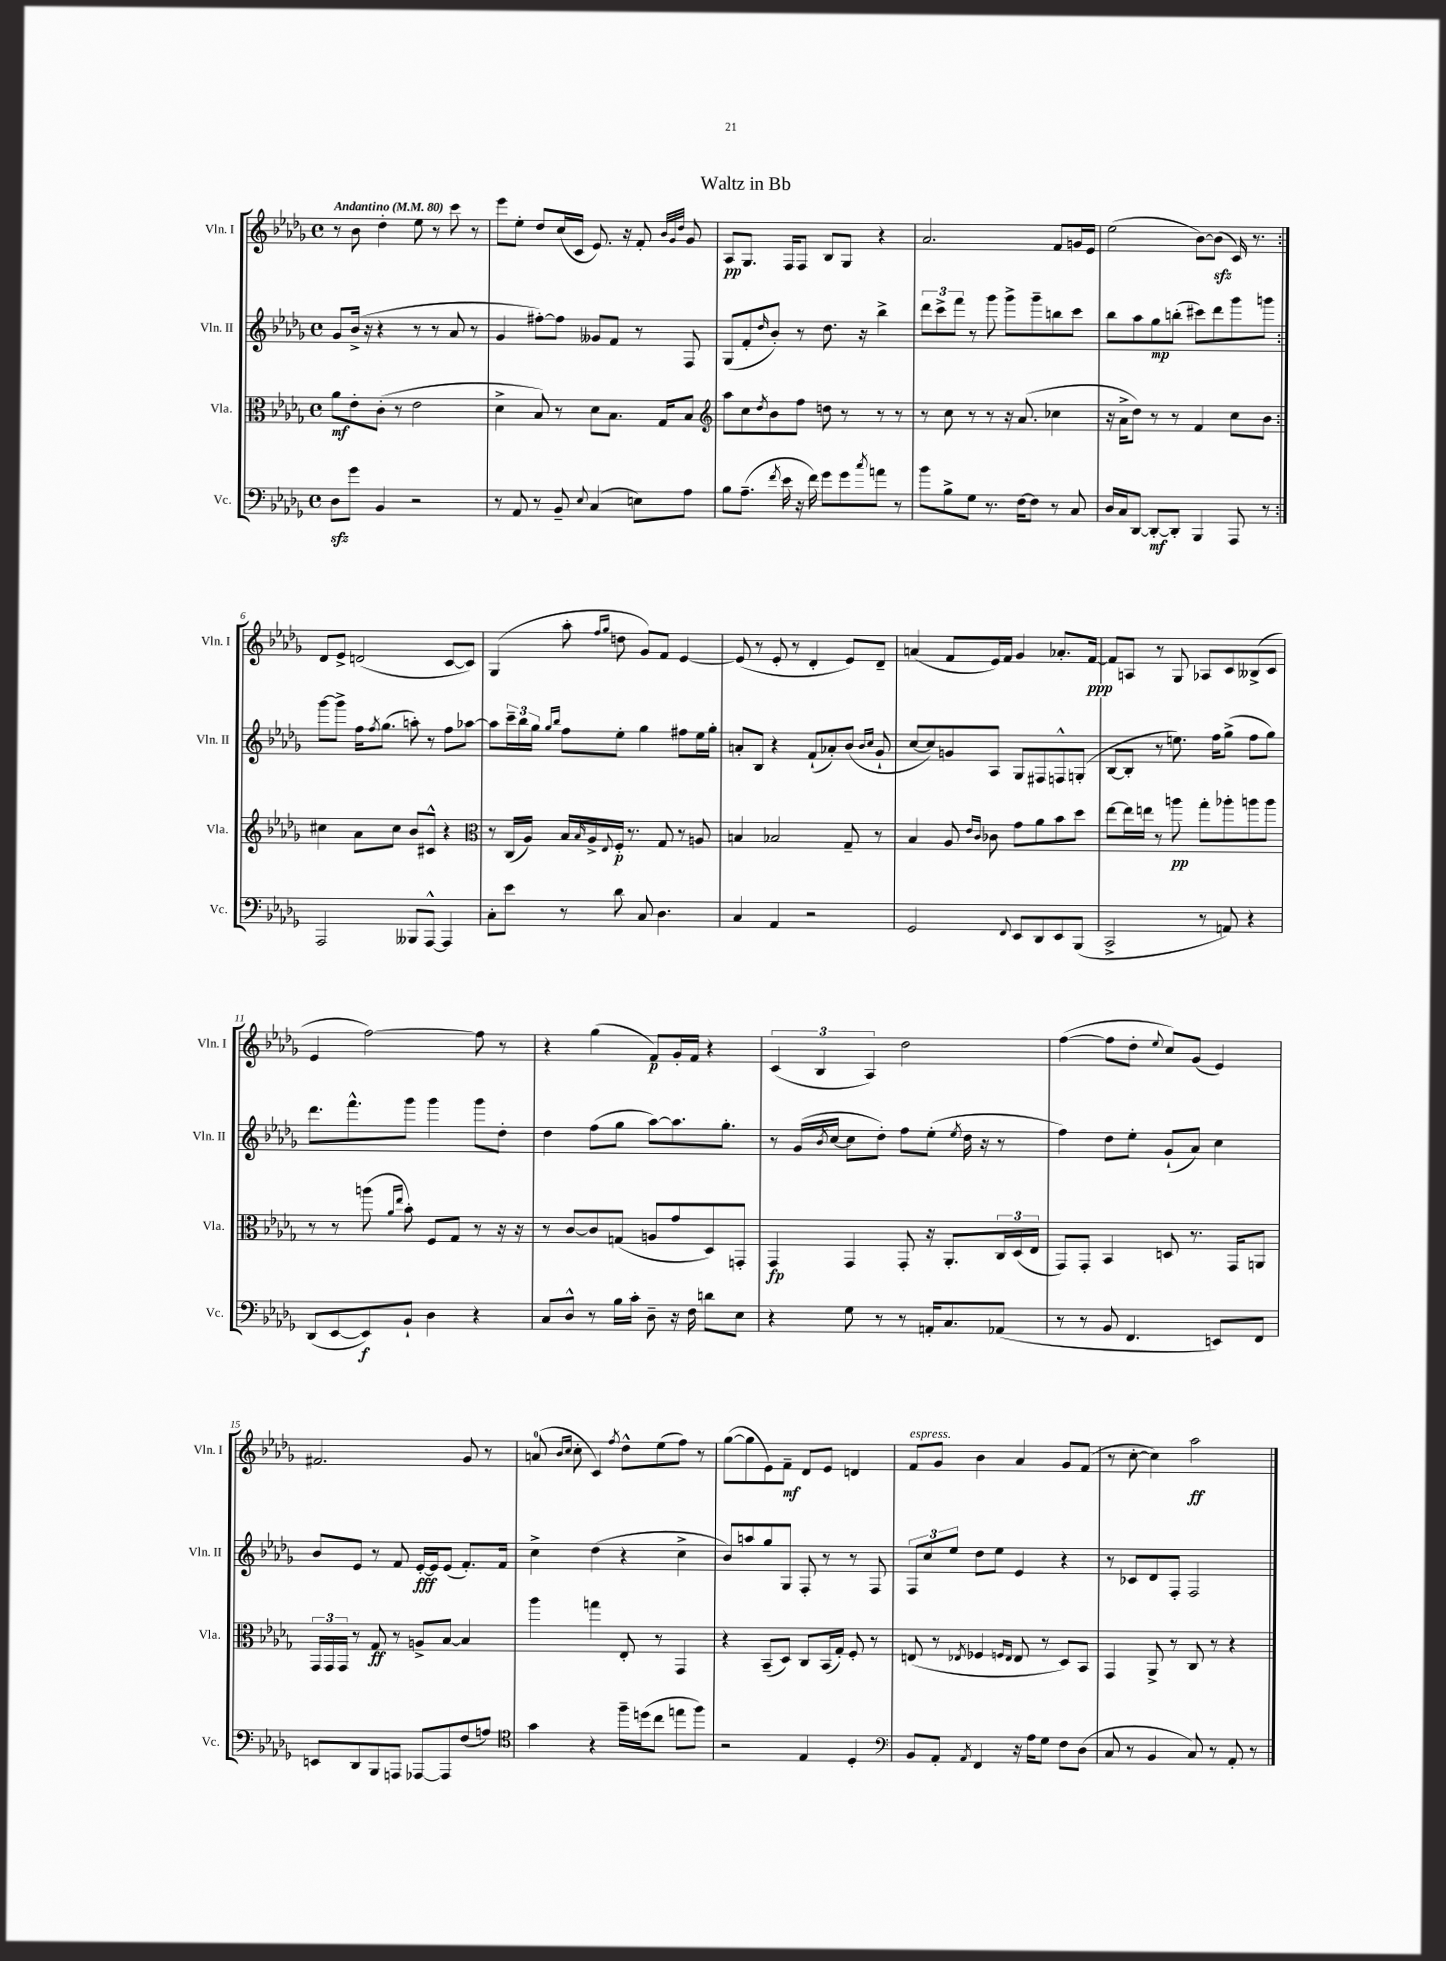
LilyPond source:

\header { title = "Waltz in Bb" }
<<
\new StaffGroup <<
\new Staff = "s0" \with { instrumentName = "Vln. I" shortInstrumentName = "Vln. I" } {
    \clef treble \key des \major \defaultTimeSignature \time 4/4 \tempo "Andantino" 4 = 80
    \repeat volta 2 { r8 bes'8 des''4-. ees''8 r8 c'''8 r8 |
    ees'''8 ees''8-. des''8 c''16( c'16 ees'8.) r16 f'8-. \grace { bes'32 ges'32 des''32 } ges'8 |
    aes8\pp ges8. f16 f8 bes8 ges8 r4 |
    aes'2. f'8 g'16 ees'16 |
    ees''2( bes'8~) bes'8\sfz( c'16) r8. | }
    des'8 ees'8-> d'2( c'8~ c'8) |
    ges4( aes''8-. \grace { f''16 ges''16 } d''8 ges'8) f'8 ees'4~ |
    ees'8( r8 ees'8-. r8 des'4-. ees'8) des'8-- |
    a'4( f'8 ees'16) f'16 ges'4 aes'8.-. f'16~\ppp |
    f'8 a8 r8 ges8 aes8 c'8 beses8->( c'8 |
    ees'4 f''2~) f''8 r8 |
    r4 ges''4( f'8\p) ges'16-. f'16 r4 |
    \tuplet 3/2 { c'4( bes4 aes4) } des''2 |
    f''4~( f''8 des''8-. \appoggiatura { ees''8 } c''8) ges'8( ees'4) |
    fis'2. ges'8 r8 |
    a'8-0( \grace { bes'16 c''16 } c''8-. c'4) \acciaccatura { f''8 } des''8-^ ees''8( f''8) r8 |
    ges''8~( ges''8 ees'8) f'8--\mf des'8 ees'8 d'4 |
    f'8^\markup { \italic "espress." } ges'8 bes'4 aes'4 ges'8 f'8( |
    r8 c''8~-. c''4) aes''2\ff \bar "|." |
}
\new Staff = "s1" \with { instrumentName = "Vln. II" shortInstrumentName = "Vln. II" } {
    \clef treble \key des \major \defaultTimeSignature \time 4/4
    \repeat volta 2 { ges'8 bes'16->( r16 r4 r8 r8 aes'8 r8 |
    ges'4 fis''8~-.) fis''8 geses'8 f'8 r8 f8 |
    ges8( f'8-. \grace { des''16 } bes'8-.) r8 des''8. r16 bes''4-> |
    \tuplet 3/2 { des'''8 c'''8-> f'''8 } r8 ges'''8 ges'''8-> ges'''8-- b''8 c'''8 |
    bes''8 aes''8 ges''8\mp b''8-.( cis'''8) des'''8 ges'''8 g'''8 | }
    ges'''8~ ges'''8-> f''16 \acciaccatura { f''8 } ges''8.( a''8-.) r8 f''8 aes''8~ |
    aes''8 \tuplet 3/2 { c'''16-- bes''16 ges''16 } \grace { ges''16 bes''16 } f''8 ees''8-. ges''4 fis''8 ees''16 ges''16-. |
    a'8-. bes8 r4 f'8-!( aes'8-.) bes'8( \grace { bes'16 c''16 } ges'8-! |
    c''8~ c''8) g'8 aes8 ges8 fis8 f8-^ g8-.( |
    bes8~ bes8-. r8 e''8.) f''16 ges''8->( f''8 ges''8) |
    des'''8. f'''8.-^ ges'''8 ges'''4 ges'''8 des''8-. |
    des''4 f''8( ges''8 aes''8~) aes''8. ges''8.-. |
    r8 ges'16( \acciaccatura { bes'8 } c''16~ c''8 des''8-.) f''8 ees''8-.( \acciaccatura { ees''8 } des''16 r16 r8 |
    f''4) des''8 ees''8-. ges'8-!( aes'8) c''4 |
    bes'8 ees'8 r8 f'8 ees'16~-.\fff ees'16 ees'8( f'8.-.) f'16 |
    c''4-> des''4( r4 c''4-> |
    bes'8) a''8 ges''8 ges8 f8-. r8 r8 f8 |
    \tuplet 3/2 { f8 c''8 ees''8 } des''8 ees''8 ees'4 r4 |
    r8 ces'8 des'8 f8-. f2 \bar "|." |
}
\new Staff = "s2" \with { instrumentName = "Vla." shortInstrumentName = "Vla." } {
    \clef alto \key des \major \defaultTimeSignature \time 4/4
    \repeat volta 2 { aes'8\mf ees'8-. c'8-.( r8 ees'2 |
    des'4-> bes8) r8 des'8 bes8. ges16 bes8 |
    \clef treble aes''8 c''8 \acciaccatura { des''8 } bes'8 f''8 d''8 r8 r8 r8 |
    r8 c''8 r8 r8 r16 aes'8.( ces''4 |
    r16 aes'16-> des''8) r8 r8 f'4 c''8 bes'8 | }
    cis''4 aes'8 cis''8 bes'8 cis'8-^ r4 |
    \clef alto r8 c16( aes16) bes16 \grace { bes16 } aes16-> \appoggiatura { ees8 } f16-.\p r8. ges8 r8 a8 |
    b4 bes2 ges8-- r8 |
    bes4 aes8 \grace { ees'16 c'16 } ces'8 ges'8 aes'8 bes'8 des''8 |
    ees''8~ ees''16 e''16 r8 a''8\pp ges''8-. aes''8-. a''8 a''8 |
    r8 r8 a''8( \grace { aes'16 ees''16 } bes'8-.) f8 ges8 r8 r16 r16 |
    r8 c'8~ c'8 g8( a8 ges'8 des8) g,8-. |
    ges,4\fp ges,4 ges,8-. r16 aes,8.-. \tuplet 3/2 { c16 des16( ees16 } |
    ges,8) ges,8-. bes,4 d8 r8. ges,16 a,8 |
    \tuplet 3/2 { ges,16 ges,16 ges,16 } r8 ges8\ff r8 a8-> bes8~ bes4 |
    aes''4 g''4 ees8-. r8 ges,4 |
    r4 bes,8--( des8) c8 bes,16( ges16-.) f8-. r8 |
    e8( r8 \acciaccatura { ees8 } fes4 \grace { f16 ees16 } ees8 r8 des8) bes,8 |
    ges,4 aes,8-> r8 c8 r8 r4 \bar "|." |
}
\new Staff = "s3" \with { instrumentName = "Vc." shortInstrumentName = "Vc." } {
    \clef bass \key des \major \defaultTimeSignature \time 4/4
    \repeat volta 2 { des8\sfz ges'8 bes,4 r2 |
    r8 aes,8 r8 bes,8-- \appoggiatura { ees8 } c4( e8) aes8 |
    bes8 aes8.--( \acciaccatura { f'8 } ees'16 r16 f'16) ges'8 ges'8 \acciaccatura { c''8 } a'8 r8 |
    bes'8 bes8-> ges8 r8. f16~ f8 r8 c8 |
    des16 c16 des,8~ des,8~-.\mf des,8-. bes,,4 aes,,8 r8 | }
    aes,,2 beses,,8 aes,,8~-^ aes,,4 |
    c8-. ees'8 r8 des'8 c8 des4. |
    c4 aes,4 r2 |
    ges,2 \appoggiatura { f,8 } ees,8 des,8 ees,8 bes,,8( |
    c,2-> r8 a,8) r4 |
    des,8( ees,8~ ees,8\f) bes,8-! des4 r4 |
    c8 des8-^ r8 bes16 c'16-. des8-- r16 f16 d'8 ees8 |
    r4 ges8 r8 r8 a,16-. c8. aes,8( |
    r8 r8 bes,8 f,4. e,8) f,8 |
    e,8 des,8 bes,,8 a,,8 aes,,8~ aes,,8 f8( a8) |
    \clef tenor ges'4 r4 f''16-- d''16( c''8 e''8 f''8) |
    r2 ees4 des4-. |
    \clef bass bes,8 aes,8-. \acciaccatura { aes,8 } f,4 r16 aes16 ges8 f8 des8( |
    c8 r8 bes,4 c8) r8 aes,8-. r8 \bar "|." |
}
>>
>>
